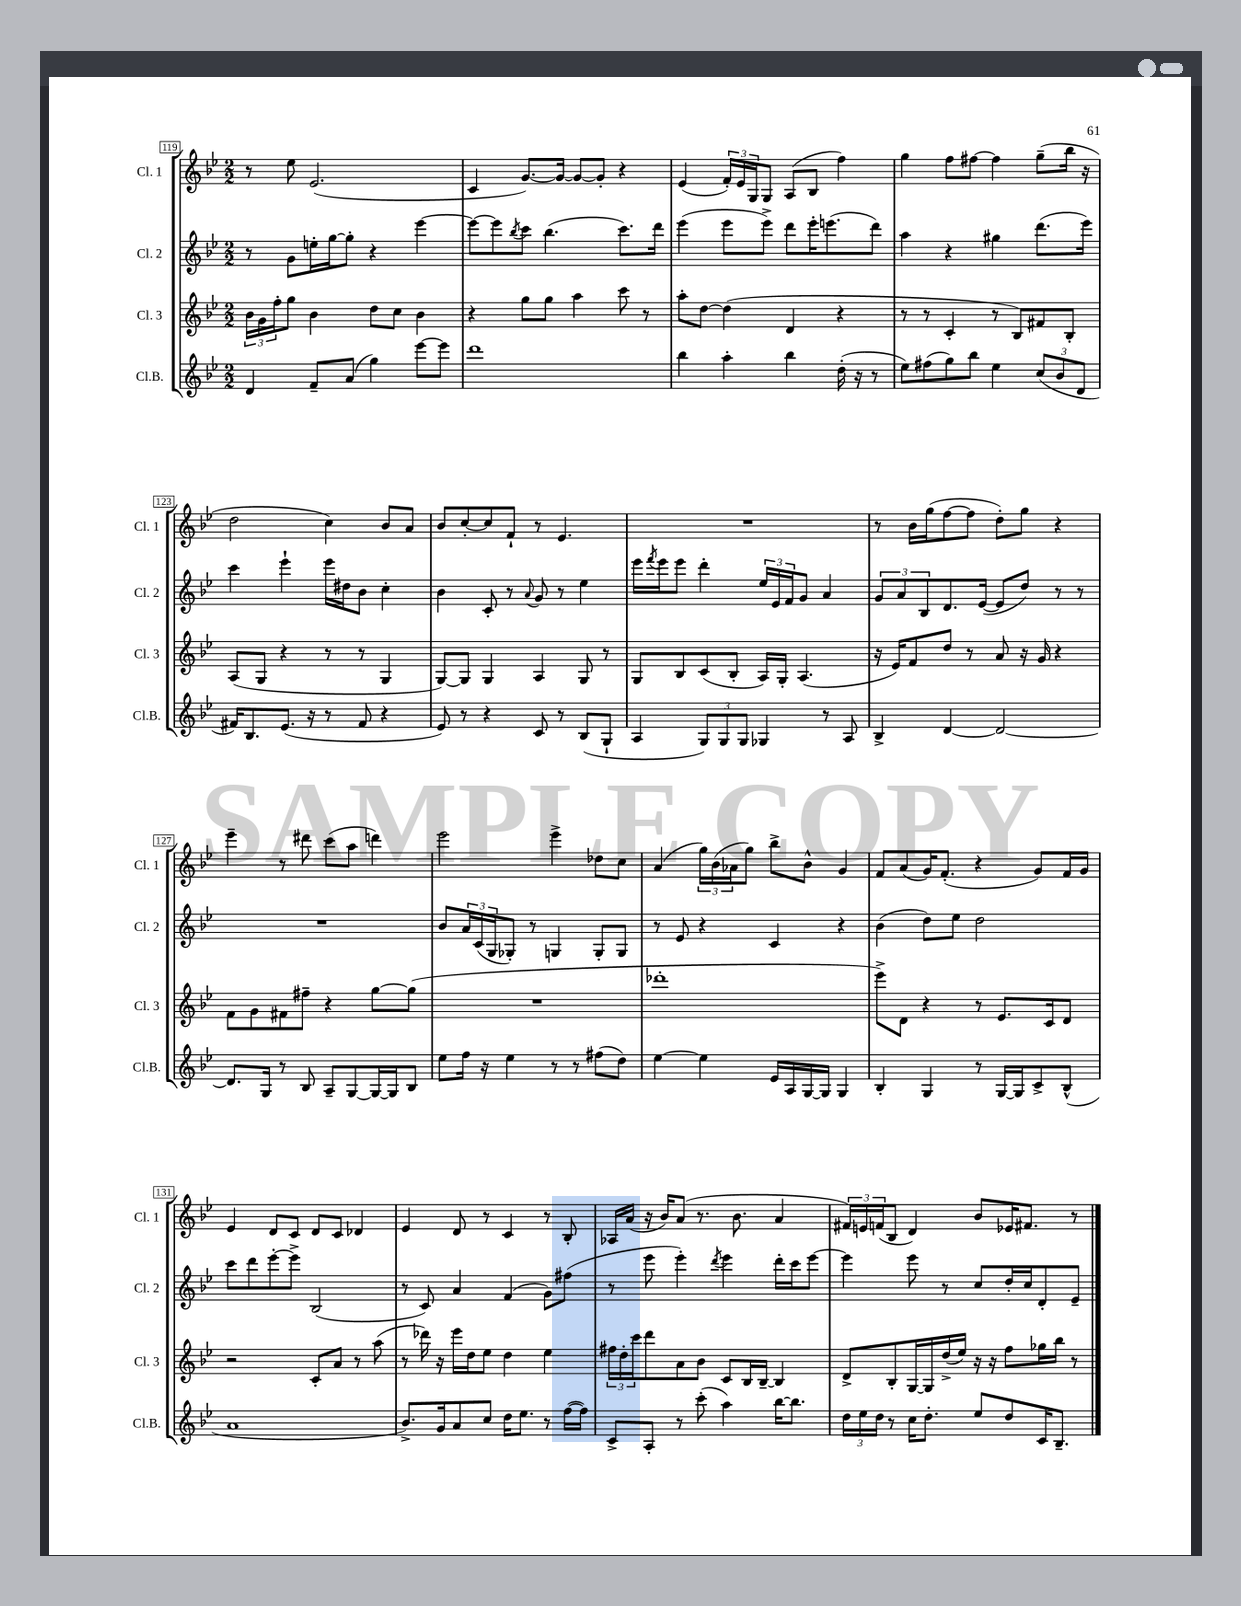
<<
\new StaffGroup <<
\new Staff = "s0" \with { instrumentName = "Cl. 1" shortInstrumentName = "Cl. 1" } {
    \clef treble \key bes \major \numericTimeSignature \time 2/2
    r8 ees''8 ees'2.( |
    c'4 g'8.~) g'16~ g'8~ g'8-. r4 |
    ees'4( \tuplet 3/2 { f'16-.) ees'16 g16 } g8 a8( bes8 f''4) |
    g''4 f''8 fis''8~ fis''4 g''8--( bes''16 r16 |
    d''2 c''4) bes'8 a'8 |
    bes'8 c''8~-. c''8 f'8-! r8 ees'4. |
    R1 |
    r8 bes'16 g''16( f''8~ f''8 d''8-.) g''8 r4 |
    ees'''4-- r8 dis'''8 c'''8( a''8 d'''4) |
    ees'''2 ees'''4-> des''8 c''8 |
    a'4( \tuplet 3/2 { g''16) bes'16( aes'16 } g''8) bes''8-> bes'8-^ g'4 |
    f'8 a'8( g'16) f'8.-.( r4 g'8) f'16 g'16 |
    ees'4 d'8 c'8 d'8 c'8 des'4 |
    ees'4 d'8 r8 c'4 r8 bes8-. |
    aes16 a'16( r16 bes'16) a'8( r8. bes'8. a'4 |
    \tuplet 3/2 { fis'16) e'16 f'16( } bes8 d'4) bes'8 ees'16 fis'8. r8 \bar "|." |
}
\new Staff = "s1" \with { instrumentName = "Cl. 2" shortInstrumentName = "Cl. 2" } {
    \clef treble \key bes \major \numericTimeSignature \time 2/2
    r8 g'8 e''16-. g''16~ g''8-. r4 ees'''4~ |
    ees'''8~ ees'''8 \acciaccatura { bes''8 } c'''8 bes''4.( c'''8.) d'''16 |
    ees'''4( ees'''8 ees'''8->) d'''8 ees'''16-. e'''8.( d'''8) |
    a''4 r4 gis''4 d'''8.( ees'''16) |
    c'''4 ees'''4-! ees'''16 dis''16 bes'8 c''4-. |
    bes'4 c'8-. r8 \appoggiatura { a'8 } g'8 r8 ees''4 |
    ees'''16 \acciaccatura { f'''8 } ees'''16 ees'''8 d'''4-. \tuplet 3/2 { ees''16 ees'16 f'16 } g'8 a'4 |
    \tuplet 3/2 { g'8 a'8 bes8 } d'8. ees'16~( ees'8 d''8) r8 r8 |
    R1 |
    bes'8 \tuplet 3/2 { a'16 c'16( g16 } ges8-.) r8 g4 g8-. g8 |
    r8 ees'8 r4 c'4 r4 |
    bes'4( d''8) ees''8 d''2 |
    c'''8 d'''8 ees'''8~-. ees'''8-> bes2( |
    r8 c'8) a'4 f'4( g'8) fis''8( |
    r8 ees'''8 ees'''4-.) \acciaccatura { d'''8 } ees'''4 d'''16-. c'''16 ees'''8~ |
    ees'''4 ees'''8 r8 c''8 d''16-. c''16 d'8-. ees'8-- \bar "|." |
}
\new Staff = "s2" \with { instrumentName = "Cl. 3" shortInstrumentName = "Cl. 3" } {
    \clef treble \key bes \major \numericTimeSignature \time 2/2
    \tuplet 3/2 { bes'16 g'16 f''16-. } g''8 bes'4 d''8 c''8 bes'4 |
    r4 g''8 g''8 a''4 c'''8 r8 |
    a''8-. d''8~ d''4( d'4 r4 |
    r8 r8 c'4-. r8 bes8) fis'8 bes8-. |
    a8( g8 r4 r8 r8 g4 |
    g8~) g8 g4 a4 g8 r8 |
    g8 bes8 c'8( bes8-. a16) g16-. a4.( |
    r16 ees'16) f'8 d''8 r8 a'8 r16 g'16 r4 |
    f'8 g'8 fis'8 fis''8-- r4 g''8~ g''8( |
    R1 |
    des'''1-. |
    ees'''8->) d'8 r4 r8 ees'8. c'16 d'8 |
    r2 c'8-. a'8 r8 a''8( |
    r8 des'''16) r16 ees'''16 d''16 ees''8 d''4 ees''4 |
    \tuplet 3/2 { fis''16 d''16-. c'''16 } d'''8 a'8 bes'8 c'8 bes16 bes16~-- bes4 |
    d'8-> bes8-. g16~ g16 d''16->( ees''16) r16 r16 f''8 ges''16 bes''16 r8 \bar "|." |
}
\new Staff = "s3" \with { instrumentName = "Cl.B." shortInstrumentName = "Cl.B." } {
    \clef treble \key bes \major \numericTimeSignature \time 2/2
    d'4 f'8-- a'8( g''4) ees'''8~ ees'''8 |
    d'''1 |
    bes''4 a''4-. bes''4 d''16-.( r16 r8 |
    ees''8) fis''8( g''8) bes''8 ees''4 \tuplet 3/2 { c''8( bes'8 d'8 } |
    fis'16) bes8. ees'8.( r16 r8 fis'8 r4 |
    ees'8) r8 r4 c'8 r8 bes8( g8-! |
    a4 \tuplet 3/2 { g8) g8 g8 } ges4 r8 a8 |
    bes4-> d'4~ d'2~ |
    d'8. g16 r8 bes8 a8-- g8~ g16~ g16 bes8 |
    ees''8 f''16 r16 ees''4 r8 r8 fis''8( d''8) |
    ees''4~ ees''4 ees'16 a16 g16~ g16 g4 |
    bes4-. g4 r8 g16~ g16 c'8-> bes8-^( |
    a'1 |
    bes'8.->) g'16 a'8 c''8 d''16 ees''8. r8 f''16~( f''16) |
    c'8-> a8-. r8 c'''8-.( a''4) bes''16~ bes''8. |
    \tuplet 3/2 { d''16 ees''16 d''16 } r8 c''16 d''8.-. ees''8 d''8 c'16 bes8.-- \bar "|." |
}
>>
>>
\layout { \context { \Score currentBarNumber = #119 \override BarNumber.stencil = #(make-stencil-boxer 0.1 0.3 ly:text-interface::print) } }
